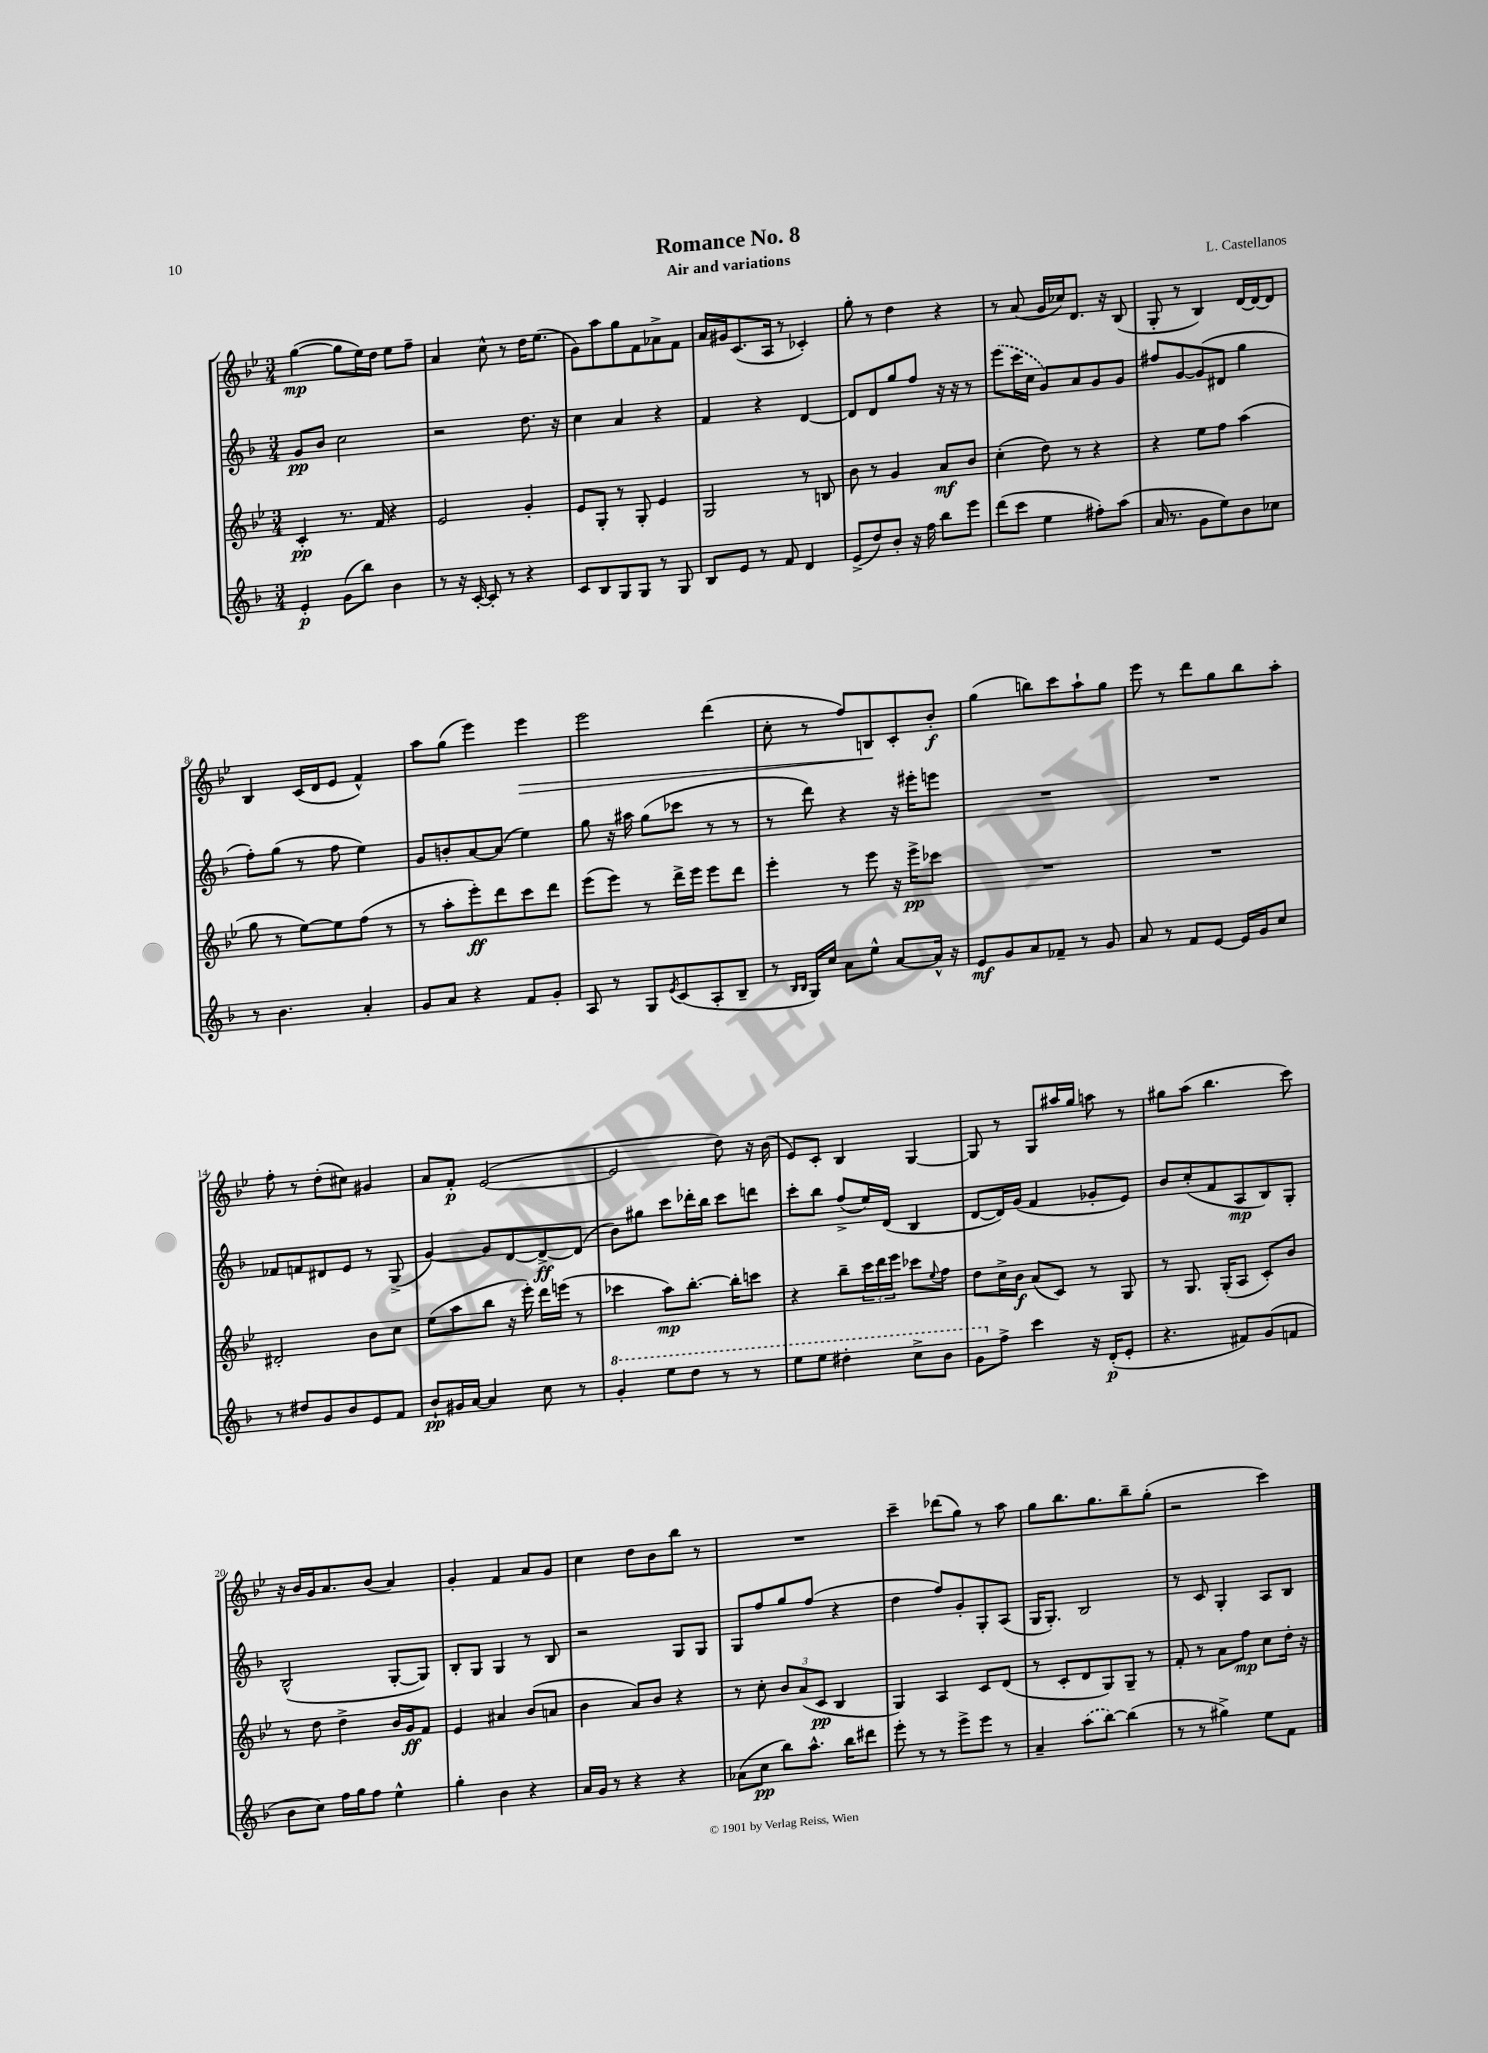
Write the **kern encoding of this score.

**kern	**dynam	**kern	**dynam	**kern	**dynam	**kern	**dynam
*part4	*part4	*part3	*part3	*part2	*part2	*part1	*part1
*staff4	*staff4	*staff3	*staff3	*staff2	*staff2	*staff1	*staff1
*clefG2	*	*clefG2	*	*clefG2	*	*clefG2	*
*k[b-]	*	*k[b-e-]	*	*k[b-]	*	*k[b-e-]	*
*M3/4	*	*M3/4	*	*M3/4	*	*M3/4	*
=1	=1	=1	=1	=1	=1	=1	=1
4e'/	p	4c'/	pp	8g/L	pp	([4gg\	mp
.	.	.	.	8b-/J	.	.	.
(8g\L	.	8.r	.	2cc\	.	8gg\L]	.
8bb-\J)	.	.	.	.	.	16ee-\L)	.
.	.	16f/	.	.	.	16dd\JJ	.
4b-\	.	4r	.	.	.	8ee-\L	.
.	.	.	.	.	.	8ff~\J	.
=2	=2	=2	=2	=2	=2	=2	=2
8r	.	2e-/	.	2r	.	4a/	.
16r	.	.	.	.	.	.	.
[16c'/	.	.	.	.	.	.	.
8c'/]	.	.	.	.	.	8cc^^\	.
8r	.	.	.	.	.	8r	.
4r	.	4g'/	.	8.dd\	.	16dd\KL	.
.	.	.	.	.	.	(8.ee-\J	.
.	.	.	.	16r	.	.	.
=3	=3	=3	=3	=3	=3	=3	=3
8c/L	.	8e-/L	.	4cc\	.	8g\L)	.
8B-/	.	8G'/J	.	.	.	8aa\	.
8G/	.	8r	.	4a/	.	8gg\	.
8G/J	.	8G'/	.	.	.	8f\	.
8r	.	4e-/	.	4r	.	8a-X^\	.
8G/	.	.	.	.	.	8f\J	.
=4	=4	=4	=4	=4	=4	=4	=4
8B-/L	.	2G/	.	4f/	.	16a/LL	.
.	.	.	.	.	.	16g#X/J	.
8e/J	.	.	.	.	.	(8.c/	.
8r	.	.	.	4r	.	.	.
.	.	.	.	.	.	16A/Jk	.
8f/	.	.	.	.	.	8r	.
4d/	.	8r	.	[4d/	.	4c-X'/)	.
.	.	8Bn/	.	.	.	.	.
=5	=5	=5	=5	=5	=5	=5	=5
(8e^/L	.	8b-\	.	8d/L]	.	8gg'\	.
8dd/)	.	8r	.	8d/	.	8r	.
8b-'/J	.	4g/	.	8gg/	.	4dd\	.
16r	.	.	.	8ff/J	.	.	.
16ff\	.	.	.	.	.	.	.
8bb-\L	.	8a/L	mf	16r	.	4r	.
.	.	.	.	16r	.	.	.
8eee\J	.	8b-/J	.	8r	.	.	.
=6	=6	=6	=6	=6	=6	=6	=6
(8ddd\L	.	(4cc'\	.	(8eee\L	.	8r	.
8ccc\J	.	.	.	16ccc\L	.	(8a/	.
.	.	.	.	16cc\JJ	.	.	.
4ee\	.	8dd\)	.	8g/L)	.	16g/LL	.
.	.	.	.	.	.	16cc-X/J)	.
.	.	8r	.	8a/	.	8.d/J	.
8ff#X'\L)	.	4r	.	8g/	.	.	.
.	.	.	.	.	.	16r	.
(8aa\J	.	.	.	8g/J	.	(8B-/	.
=7	=7	=7	=7	=7	=7	=7	=7
16a/	.	4r	.	8ff#X/L	.	8G'/	.
8.r	.	.	.	.	.	.	.
.	.	.	.	[8g/	.	8r	.
8g\L	.	8ee-\L	.	(8g/]	.	4B-/)	.
8ee\)	.	8ff\J	.	8d#X/J	.	.	.
8b-\	.	(4aa\	.	4gg\	.	[16d/LL	.
.	.	.	.	.	.	16d/J_	.
8cc-X\J	.	.	.	.	.	8d/J]	.
!!LO:LB:g=z
=8	=8	=8	=8	=8	=8	=8	=8
8r	.	8gg\	.	8ff'\L)	.	4B-/	.
4.b-\	.	8r	.	(8gg\J	.	.	.
.	.	[8ee-\L)	.	8r	.	(16c/LL	.
.	.	.	.	.	.	16d/J	.
.	.	8ee-\]	.	8ff\	.	8e-/J	.
4a'/	.	(8ff\J	.	4ee\)	.	4f^^/)	.
.	.	8r	.	.	.	.	.
=9	=9	=9	=9	=9	=9	=9	=9
8g/L	.	8r	.	8g/L	.	8aa\L	.
8a/J	.	8aa'\L	.	8bn'/	.	(8gg\J	.
4r	.	8eee-'\)	ff	[8a/	.	4eee-\)	.
.	.	8ddd\	.	(8a/J]	.	.	.
!	!	!	!	!	!	!	!LO:HP:b
8f/L	.	8ccc\	.	4ee\)	.	4eee-\	>
8g'/J	.	8ddd\J	.	.	.	.	.
=10	=10	=10	=10	=10	=10	=10	=10
8A/	.	(8eee-\L	.	8gg\	.	2eee-\	.
8r	.	8eee-\J)	.	16r	.	.	.
.	.	.	.	16aa#X\	.	.	.
8G/L	.	8r	.	(8gg\L	.	.	.
8qe/	.	.	.	.	.	.	.
(8c/	.	16ddd^\LL	.	8ccc-X\J	.	.	.
.	.	16eee-\JJ	.	.	.	.	.
8A'/	.	8eee-\L	.	8r	.	(4ddd\	.
8B-~/J	.	8ddd\J	.	8r	.	.	.
=11	=11	=11	=11	=11	=11	=11	=11
8r	.	4eee-'\	.	8r	.	8cc'\	.
16qqB-/LL	.	.	.	.	.	.	.
16qqB-/JJ	.	.	.	.	.	.	.
16G/LL)	.	.	.	8ddd\)	.	8r	.
16cc/JJ	.	.	.	.	.	.	.
8a\L	.	8r	.	4r	.	8ff/L)	.
8ee^^\J	.	8eee-\	.	.	.	8Bn/	.
[8a/L	.	16r	.	16r	.	8c'/	]
.	.	16eee-^\KL	pp	16eee#X'\KL	.	.	.
16a^^/Jk]	.	8ccc-X\J	.	8eeen\J	.	8b-'/J	f
16r	.	.	.	.	.	.	.
=12	=12	=12	=12	=12	=12	=12	=12
8e/L	mf	2.r	.	2.r	.	(4gg\	.
8g/	.	.	.	.	.	.	.
8a/	.	.	.	.	.	8bbn\L)	.
8f-X~/J	.	.	.	.	.	8ccc\	.
8r	.	.	.	.	.	8aa`\	.
8g/	.	.	.	.	.	8gg\J	.
=13	=13	=13	=13	=13	=13	=13	=13
8a/	.	2.r	.	2.r	.	8eee-\	.
8r	.	.	.	.	.	8r	.
8f/L	.	.	.	.	.	8ddd\L	.
[8e/J	.	.	.	.	.	8gg\	.
16e/LL]	.	.	.	.	.	8bb-\	.
16g/J	.	.	.	.	.	.	.
8cc/J	.	.	.	.	.	8aa'\J	.
!!LO:LB:g=z
=14	=14	=14	=14	=14	=14	=14	=14
8r	.	2d#X'/	.	8f-X/L	.	8ff'\	.
8dd#X/L	.	.	.	8fn/	.	8r	.
8g/	.	.	.	8d#X/	.	(8dd'\L	.
8b-/	.	.	.	8e/J	.	8cc#X\J)	.
8e/	.	8b-\L	.	8r	.	4g#X/	.
8f/J	.	8cc\J	.	(8G^/	.	.	.
=15	=15	=15	=15	=15	=15	=15	=15
8b-`/L	pp	(8ee-\L	.	[4g/)	.	8a/L	.
16g#X/L	.	8aa\	.	.	.	8f'/J	p
[16a/JJ	.	.	.	.	.	.	.
4a/]	.	8bb-\J	.	8g/L]	.	([2e-/	.
.	.	16r	.	[8d/	.	.	.
.	.	16eee-'\)	.	.	.	.	.
8cc\	.	16ddd\LL	.	8d^/_	ff	.	.
.	.	(16eeen\JJ	.	.	.	.	.
8r	.	8r	.	(8d/J]	.	.	.
=16	=16	=16	=16	=16	=16	=16	=16
*8va	*	*	*	*	*	*	*
4gg'/	.	4ccc-X\	.	8b-\L)	.	2e-/]	.
.	.	.	.	8gg#X\J	.	.	.
8eee\L	.	8aa\L)	mp	8ccc\L	.	.	.
8ddd\J	.	[8.bb-'\J	.	16ddd-X'\L	.	.	.
.	.	.	.	16bb-\JJ	.	.	.
8r	.	.	.	8ccc\L	.	8dd\)	.
.	.	16bb-'\KL]	.	.	.	.	.
8r	.	8cccn\J	.	8dddn\J	.	16r	.
.	.	.	.	.	.	(16b-\	.
=17	=17	=17	=17	=17	=17	=17	=17
8eee\L	.	4r	.	8ccc'\L	.	8e-/L)	.
8eee\J	.	.	.	8bb-\J	.	8c'/J	.
4ddd#X'\	.	8bb-~\L	.	(8ff^/L	.	4B-/	.
.	.	24ccc\L	.	16ee/L)	.	.	.
.	.	24ddd\	.	.	.	.	.
.	.	.	.	(16d/JJ	.	.	.
.	.	24eee-\JJ	.	.	.	.	.
8ccc^\L	.	8ccc-X\L	.	4B-/	.	[4G/	.
.	.	8qqee-/	.	.	.	.	.
8bb-\J	.	8ff\J	.	.	.	.	.
=18	=18	=18	=18	=18	=18	=18	=18
8gg\L	.	8dd\L	.	[8d/L	.	8G/]	.
*X8va	*	*	*	*	*	*	*
8ff^\J	.	16cc^\L	.	16d/L])	.	8r	.
.	.	16b-\JJ	f	(16g/JJ	.	.	.
4ccc\	.	(8a/L	.	4f/	.	8G/L	.
.	.	8c/J)	.	.	.	16aa#X/L	.
.	.	.	.	.	.	16gg/JJ	.
16r	.	8r	.	8g-X'/L	.	8aan\	.
(16d'/KL	p	.	.	.	.	.	.
8e'/J	.	8G/	.	8e/J)	.	8r	.
=19	=19	=19	=19	=19	=19	=19	=19
4.r	.	8r	.	8b-/L	.	8gg#X\L	.
.	.	8.G/	.	(8cc'/	.	(8aa\J	.
.	.	.	.	8f/	.	4.bb-\	.
.	.	(16G'/KL	.	.	.	.	.
8f#X/L)	.	8A/J	.	8A/	mp	.	.
(8g/	.	8c'/L)	.	8B-/)	.	.	.
8fn/J	.	8b-/J	.	8G'/J	.	8ccc\)	.
!!LO:LB:g=z
=20	=20	=20	=20	=20	=20	=20	=20
8b-\L	.	8r	.	(2B-^^/	.	16r	.
.	.	.	.	.	.	16b-/LL	.
8cc\J)	.	8dd\	.	.	.	16g/J	.
.	.	.	.	.	.	8.a/	.
16ff\LL	.	4dd^\	.	.	.	.	.
16gg\J	.	.	.	.	.	.	.
8ff\J	.	.	.	.	.	(8b-/J	.
4ee^^\	.	16b-/LL	.	[8G'/L	.	4a/)	.
.	.	16g/J	ff	.	.	.	.
.	.	8f/J	.	8G/J])	.	.	.
=21	=21	=21	=21	=21	=21	=21	=21
4gg'\	.	4e-/	.	8B-'/L	.	4g'/	.
.	.	.	.	8G/J	.	.	.
4b-\	.	4a#X/	.	4G/	.	4f/	.
4r	.	(8b-/L	.	8r	.	8a/L	.
.	.	8an/J	.	8B-/	.	8g/J	.
=22	=22	=22	=22	=22	=22	=22	=22
16a/LL	.	4b-\	.	2r	.	4cc\	.
16g/JJ	.	.	.	.	.	.	.
8r	.	.	.	.	.	.	.
4r	.	8a/L)	.	.	.	8dd\L	.
.	.	8b-/J	.	.	.	8b-\	.
4r	.	4r	.	8G/L	.	8bb-\J	.
.	.	.	.	8G/J	.	8r	.
=23	=23	=23	=23	=23	=23	=23	=23
(8a-X\L	.	8r	.	8G/L	.	2.r	.
8cc\J	pp	8cc'\	.	8ff/	.	.	.
8bb-\L)	.	12b-/L	.	8gg/	.	.	.
.	.	(12a/	.	.	.	.	.
8.aa^^\J	.	.	.	(8ff/J	.	.	.
.	.	12c/J	pp	.	.	.	.
.	.	4B-/	.	4r	.	.	.
16bb-\KL	.	.	.	.	.	.	.
8ddd#X\J	.	.	.	.	.	.	.
=24	=24	=24	=24	=24	=24	=24	=24
8eee'\	.	4G/)	.	4dd\	.	4ccc~\	.
8r	.	.	.	.	.	.	.
8r	.	4A/	.	8ff/L)	.	(8ddd-X\L	.
8eee^\L	.	.	.	8g'/	.	8gg\J)	.
8eee\J	.	8c/L	.	8G'/	.	8r	.
8r	.	(8d/J	.	(8A/J	.	8aa\	.
=25	=25	=25	=25	=25	=25	=25	=25
4a~/	.	8r	.	16G/KL	.	8gg\L	.
.	.	.	.	8.G'/J)	.	.	.
.	.	8c'/L	.	.	.	8.bb-\	.
(8aa\L	.	8d/	.	2B-/	.	.	.
.	.	.	.	.	.	8.gg\	.
[8bb-\J)	.	8G/)	.	.	.	.	.
(4bb-\]	.	8G~/J	.	.	.	8bb-~\	.
.	.	8r	.	.	.	(8gg'\J	.
=26	=26	=26	=26	=26	=26	=26	=26
8r	.	8f'/	.	8r	.	2r	.
8r	.	8r	.	8c/	.	.	.
4gg#X^\)	.	8a\L	.	4G'/	.	.	.
.	.	8ff\J	mp	.	.	.	.
8ee\L	.	8cc\L	.	8A/L	.	4ccc\)	.
8f\J	.	16dd'\Jk	.	8B-/J	.	.	.
.	.	16r	.	.	.	.	.
==	==	==	==	==	==	==	==
*-	*-	*-	*-	*-	*-	*-	*-
